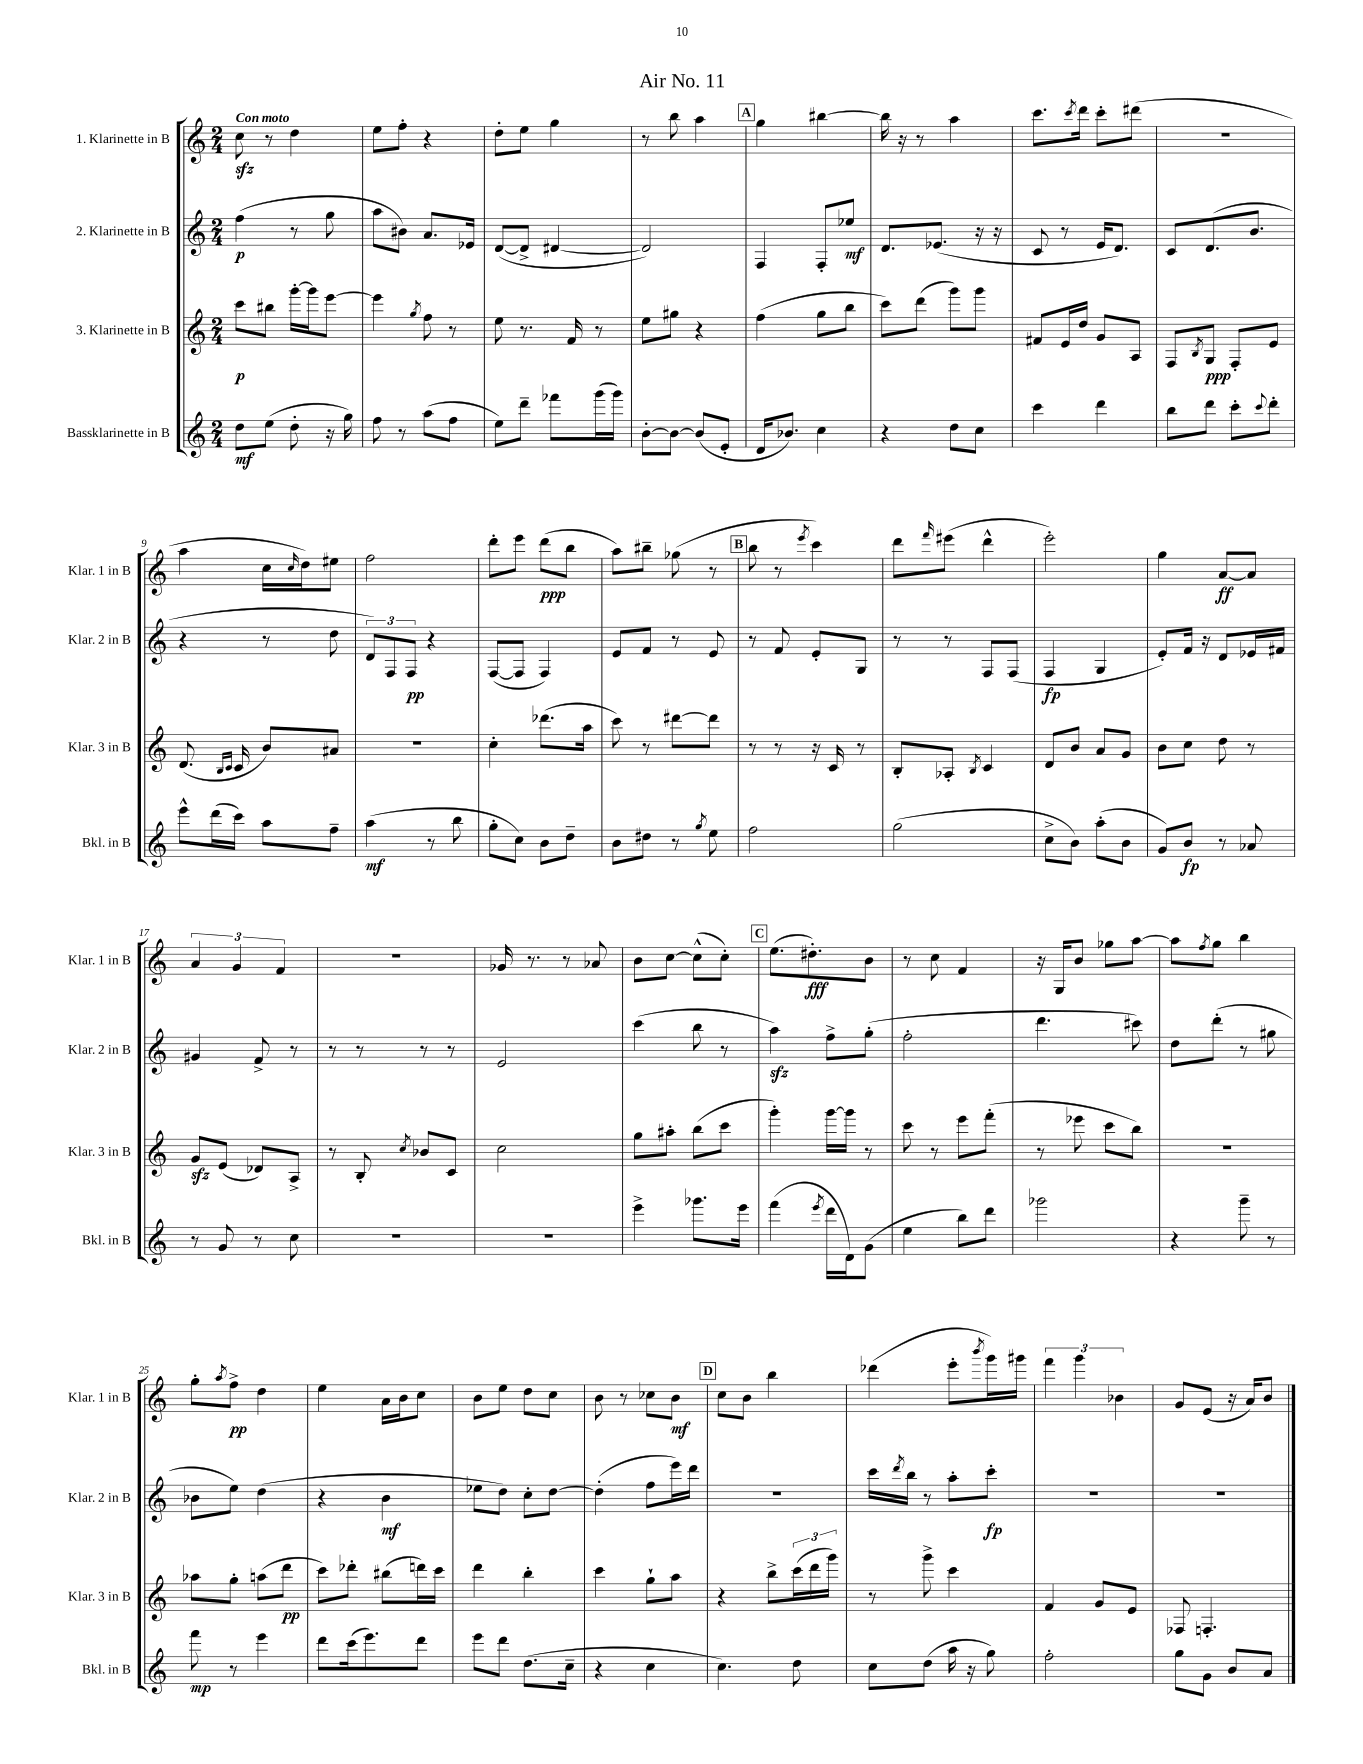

**kern	**kern	**kern	**kern
*staff4	*staff3	*staff2	*staff1
*clefG2	*clefG2	*clefG2	*clefG2
*k[]	*k[]	*k[]	*k[]
*M2/4	*M2/4	*M2/4	*M2/4
8dd\L	8ccc\L	(4ff\	8cc\
(8ee\J	8bb#\J	.	8r
8dd'\	[16ggg'\LL	8r	4dd\
.	16ggg\]J	.	.
16r	[8eee\J	8gg\	.
16gg\)	.	.	.
=	=	=	=
8ff\	4eee\]	8aa\L	8ee\L
8r	.	8b#\J)	8ff'\J
.	8qgg/	.	.
(8aa\L	8ff\	8.a/L	4r
8ff\J	8r	.	.
.	.	16e-/Jk	.
=	=	=	=
8ee\L)	8ee\	([8d/L	8dd'\L
8ddd~\J	8.r	8d^/]J	8ee\J
8fff-\L	.	[4d#/	4gg\
.	16f/	.	.
(16ggg\L	8r	.	.
16ggg\JJ)	.	.	.
=	=	=	=
[8b'\L	8ee\L	2d#/])	8r
8b\_J	8gg#\J	.	8bb\
(8b/]L	4r	.	4aa\
8e'/J	.	.	.
=	=	=	=
16d/LK	(4ff\	4F/	4gg\
8.b-/J)	.	.	.
4cc\	8gg\L	8F'/L	[4bb#\
.	8bb\J	8ee-/J	.
=	=	=	=
4r	8ccc\L)	8.d/L	16bb#\]
.	.	.	16r
.	(8ddd\J	.	8r
.	.	(8.e-/J	.
8dd\L	8ggg\L)	.	4aa\
8cc\J	8ggg\J	16r	.
.	.	16r	.
=	=	=	=
4ccc\	8f#/L	8c/	8.ccc\L
.	16e/L	8r	.
.	.	.	8qccc/
.	16dd/JJ	.	16ddd\Jk
4ddd\	8g/L	16e/LK	8ccc'\L
.	.	8.d/J)	.
.	8A/J	.	(8ddd#\J
=	=	=	=
8bb\L	8F/L	8c/L	2r
.	8qB/	.	.
8ddd\J	8G/J	(8.d/	.
8ccc'\L	8F'/L	.	.
.	.	8.b/J	.
8qqccc/	.	.	.
8ddd'\J	8e/J	.	.
=	=	=	=
8eee^^\L	(8.d/	4r	4aa\
(16ddd\L	.	.	.
.	16qqB/LL	.	.
.	16qqc/JJ	.	.
16ccc\JJ)	16c/	.	.
8aa\L	8b/L)	8r	16cc\LL
.	.	.	16qqcc/
.	.	.	16dd\J)
8ff~\J	8a#/J	8dd\	8ee#\J
=	=	=	=
(4aa\	2r	12d/L)	2ff\
.	.	12F/	.
.	.	12F/J	.
8r	.	4r	.
8bb\	.	.	.
=	=	=	=
8gg'\L	4cc'\	([8F/L	8ddd'\L
8cc\J)	.	8F/]J	8eee\J
8b\L	(8.ddd-\L	4F/)	(8ddd\L
8dd~\J	.	.	8bb\J
.	16aa\Jk	.	.
=	=	=	=
8b\L	8ccc\)	8e/L	8aa\L)
8dd#\J	8r	8f/J	8bb#~\J
8r	[8ddd#\L	8r	(8gg-\
8qgg/	.	.	.
8ee\	8ddd#\]J	8e/	8r
=	=	=	=
2ff\	8r	8r	8bb\
.	8r	8f/	8r
.	.	.	8qeee/
.	16r	8e'/L	4ccc\)
.	16c/	.	.
.	8r	8G/J	.
=	=	=	=
(2gg\	8B'/L	8r	8ddd\L
.	.	.	16qqfff/
.	8A-'/J	8r	(8eee#\J
.	8qB/	.	.
.	4c/	8F/L	4ddd^^\
.	.	(8F/J	.
=	=	=	=
8cc^\L	8d/L	4F/	2eee'\)
8b\J)	8b/J	.	.
(8aa'\L	8a/L	4G/	.
8b\J	8g/J	.	.
=	=	=	=
8g/L)	8b\L	8e'/L)	4gg\
8b/J	8cc\J	16f/Jk	.
.	.	16r	.
8r	8dd\	8d/L	[8a/L
8a-/	8r	16e-/L	8a/]J
.	.	16f#/JJ	.
=	=	=	=
8r	8g/L	4g#/	6a/
8g/	(8e/J	.	.
.	.	.	6g/
8r	8d-/L)	8f^/	.
.	.	.	6f/
8cc\	8A^/J	8r	.
=	=	=	=
2r	8r	8r	2r
.	8B'/	8r	.
.	8qcc/	.	.
.	8b-/L	8r	.
.	8c/J	8r	.
=	=	=	=
2r	2cc\	2e/	16g-/
.	.	.	8.r
.	.	.	8r
.	.	.	8a-/
=	=	=	=
4eee^\	8gg\L	(4ccc\	8b\L
.	8aa#'\J	.	[8cc\J
8.ggg-\L	(8bb\L	8bb\	(8cc^^\]L
.	8ccc\J	8r	8cc'\J)
16eee\Jk	.	.	.
=	=	=	=
(4fff\	4ggg'\)	4aa\)	(8.ee\L
.	.	.	8.dd#'\)
8qeee/	.	.	.
16ddd\LL	[16ggg\LL	8ff^\L	.
16d\J)	16ggg\]JJ	.	.
(8g\J	8r	(8gg'\J	8b\J
=	=	=	=
4ee\	8ccc\	2ff'\	8r
.	8r	.	8cc\
8bb\L)	8eee\L	.	4f/
8ddd\J	(8fff'\J	.	.
=	=	=	=
2ggg-\	8r	4.ddd\	16r
.	.	.	16G/LK
.	8eee-\	.	8b/J
.	8ccc\L	.	8gg-\L
.	8bb\J)	8ccc#\)	[8aa\J
=	=	=	=
4r	2r	8dd\L	8aa\]L
.	.	.	8qff/
.	.	(8ddd'\J	8gg\J
8ggg~\	.	8r	4bb\
8r	.	8gg#\	.
=	=	=	=
8fff\	8aa-\L	8b-\L	8gg'\L
.	.	.	8qaa/
8r	8gg'\J	8ee\J)	8ff^\J
4eee\	(8aa\L	(4dd\	4dd\
.	8ddd\J	.	.
=	=	=	=
8ddd\L	8ccc\L)	4r	4ee\
(16ccc\k	8ddd-'\J	.	.
8.eee\)	.	.	.
.	(8bb#\L	4b\	16a\LL
.	.	.	16b\J
8ddd\J	16ddd\L)	.	8cc\J
.	16ccc\JJ	.	.
=	=	=	=
8eee\L	4ddd\	8ee-\L	8b\L
8ddd\J	.	8dd\J)	8ee\J
(8.dd\L	4bb'\	8cc'\L	8dd\L
.	.	[8dd\J	8cc\J
16cc~\Jk	.	.	.
=	=	=	=
4r	4ccc\	(4dd'\]	8b\
.	.	.	8r
4cc\	8gg`\L	8ff\L	8cc-\L
.	8aa\J	16eee\L)	8b\J
.	.	16ddd\JJ	.
=	=	=	=
4.cc\)	4r	2r	8cc\L
.	.	.	8b\J
.	8bb^\L	.	4bb\
8dd\	(24ccc\L	.	.
.	24ddd\	.	.
.	24ggg\JJ)	.	.
=	=	=	=
8cc\L	8r	16ccc\LL	(4ddd-\
.	.	8qddd/	.
.	.	16bb\JJ	.
(8dd\J	8ggg^\	8r	.
16aa\	4ccc\	8aa'\L	8eee'\L
16r	.	.	.
.	.	.	8qbbb/
8gg\)	.	8ccc'\J	16ggg\L)
.	.	.	16ggg#\JJ
=	=	=	=
2ff'\	4f/	2r	6fff\
.	.	.	6ggg\
.	8g/L	.	.
.	.	.	6b-\
.	8e/J	.	.
=	=	=	=
8gg\L	8F-/	2r	8g/L
8g\J	4.F'/	.	(8e/J
8b/L	.	.	16r
.	.	.	16a/LK)
8a/J	.	.	8b/J
==	==	==	==
*-	*-	*-	*-
